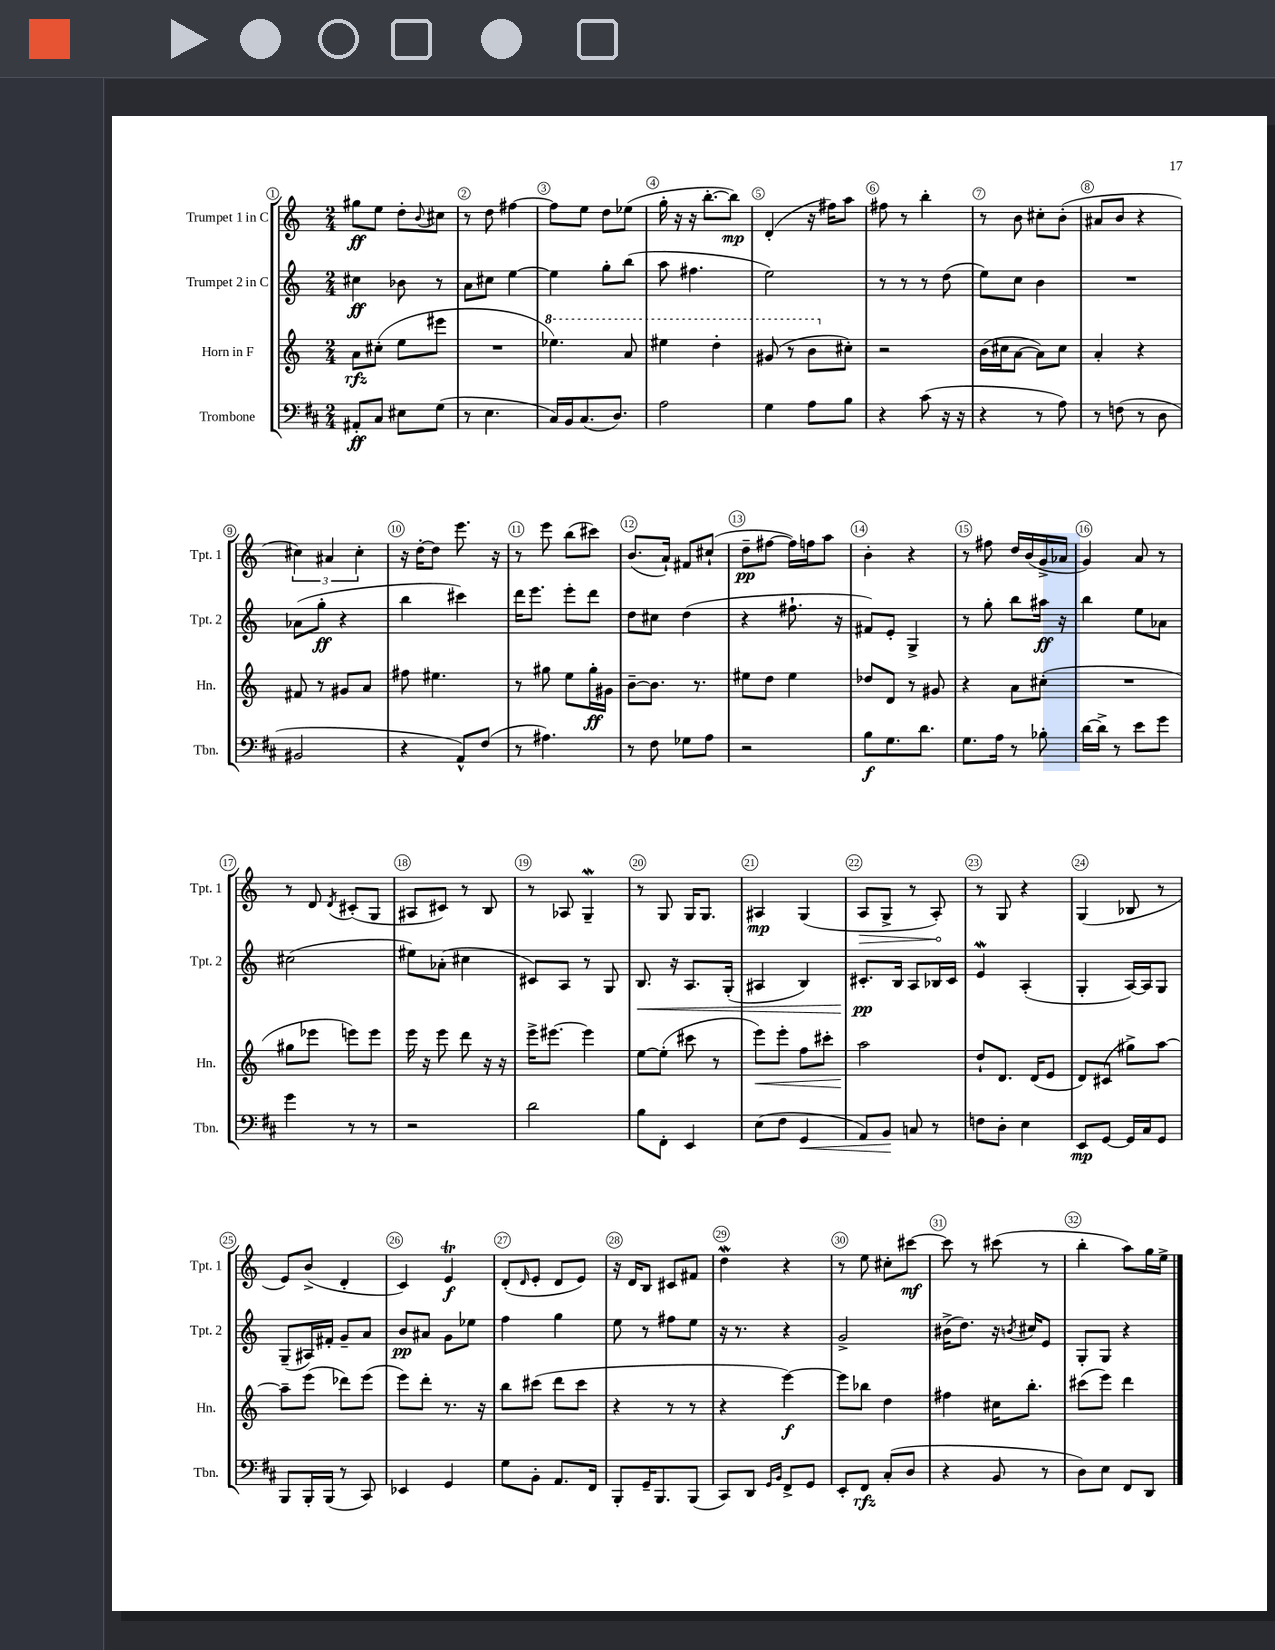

**kern	**kern	**kern	**kern
*staff4	*staff3	*staff2	*staff1
*clefF4	*clefG2	*clefG2	*clefG2
*k[f#c#]	*k[]	*k[]	*k[]
*M2/4	*M2/4	*M2/4	*M2/4
8AA#'/L	8a\L	4cc#\	8gg#\L
8C#/J	(8cc#'\J	.	8ee\J
8E#\L	8ee\L	8b-\	8dd'\L
.	.	.	8qqb/
(8G\J	8eee#\J	8r	8cc#\J
=	=	=	=
8r	2r	8a\L	8r
4.E\	.	8cc#\J	8dd\
.	.	[4ee\	[4ff#\
=	=	=	=
16C#/LL)	4.eee-\)	4ee\]	8ff#\]L
16BB/J	.	.	.
(8.C#/	.	.	8ee\J
.	.	8gg'\L	8dd\L
8.D/J)	.	.	.
.	8aa/	(8bb\J	(8ee-\J
=	=	=	=
2A\	4eee#\	8aa\	16gg'\
.	.	.	16r
.	.	4.ff#\	16r
.	.	.	[8.bb'\L
.	4ddd'\	.	.
.	.	.	8bb\]J)
=	=	=	=
4G\	(8gg#/	2ee\)	(4d'/
.	8r	.	.
8A\L	8bb\L	.	16r
.	.	.	16ff#\LK)
8B\J	8cc#'\J)	.	8aa\J
=	=	=	=
4r	2r	8r	8ff#\
.	.	8r	8r
(8c#\	.	8r	4bb'\
16r	.	(8dd\	.
16r	.	.	.
=	=	=	=
4r	(16b\LL	8ee\L)	8r
.	16cc#\J	.	.
.	[8a\J	8cc\J	8b\
8r	8a\]L)	4b\	8cc#'\L
8A\)	8cc#\J	.	(8b'\J
=	=	=	=
8r	4a'/	2r	8a#/L
(8F\	.	.	8b/J
8r	4r	.	4r
8D\	.	.	.
=	=	=	=
2BB#/	8f#/	(8a-\L	6cc#\)
.	8r	8gg'\J	.
.	.	.	6a#/
.	8g#/L	4r	.
.	.	.	6cc#'\
.	8a/J	.	.
=	=	=	=
4r	8ff#\	4bb\	16r
.	.	.	[16dd'\LK
.	4.ee#\	.	8dd\]J
8AA^^/L)	.	4ccc#\)	8.eee\
(8F#/J	.	.	.
.	.	.	16r
=	=	=	=
8r	8r	16ddd\LK	8r
.	.	8.eee\J	.
4.A#\)	8gg#\	.	8eee\
.	8ee\L	8eee'\L	(8bb\L
.	16gg#'\L	8ddd\J	8ccc#\J)
.	16g#\JJ	.	.
=	=	=	=
8r	[8b~\L	8dd\L	(8.b/L
8F#\	8.b\]J	8cc#\J	.
.	.	.	16a`/Jk)
8G-\L	.	(4dd\	8f#/L
.	8.r	.	.
8A\J	.	.	(8cc#`/J
=	=	=	=
2r	8ee#\L	4r	8dd~\L
.	8dd\J	.	[8ff#\J
.	4ee#\	8.ff#`\	16ff#\]LL)
.	.	.	16ff\J
.	.	.	8aa\J
.	.	16r	.
=	=	=	=
8B\L	8dd-/L	8f#/L)	4b'\
8.G\	8d/J	8e'/J	.
.	8r	4G^/	4r
8.d\J	.	.	.
.	8g#/	.	.
=	=	=	=
8.G\L	4r	8r	8r
.	.	8gg'\	8ff#\
16A\Jk	.	.	.
8r	8a\L	8bb\L	16dd/LL
.	.	.	(16b/
8B-'\	(8cc#'\J	16aa#\Jk	16g^/
.	.	16r	16a-/JJ
=	=	=	=
[16d\LL	2r	4bb\	4g/)
16d^\]JJ	.	.	.
8r	.	.	.
8e\L	.	8ee\L	8a/
8g\J	.	8a-\J	8r
=	=	=	=
4g\	8gg#\L	(2cc#\	8r
.	8eee-\J	.	8d/
.	.	.	8qd/
8r	8eee\L)	.	(8c#'/L
8r	8eee\J	.	8G/J
=	=	=	=
2r	16eee\	8ee#\L)	8A#/L
.	16r	.	.
.	8eee\	(8a-'\J	8c#/J)
.	8ddd\	4cc#\	8r
.	16r	.	8B/
.	16r	.	.
=	=	=	=
2d\	16eee^\LK	8c#/L)	8r
.	[8.eee#\J	.	.
.	.	8A/J	8A-/
.	4eee#\]	8r	4G~/
.	.	8G/	.
=	=	=	=
8B\L	[8ee\L	8.B/	8r
8FF#'\J	(8ee'\]J	.	8G/
.	.	16r	.
4EE/	8ccc#\	8.A/L	16G/LK
.	.	.	8.G/J
.	8r	.	.
.	.	(16G'/Jk	.
=	=	=	=
(8E\L	8eee\L)	4A#/	4A#/
8F#\J	8eee'\J	.	.
4GG/	8ff\L	4B/)	(4G/
.	8ccc#'\J	.	.
=	=	=	=
8AA/L)	2aa\	8.c#'/L	8A/L
8BB/J	.	.	8G^/J
.	.	16B/Jk	.
8C/	.	8A/L	8r
8r	.	16B-/L	8A'/)
.	.	16c#/JJ	.
=	=	=	=
8F\L	8dd`/L	4e/	8r
8D'\J	8.d/J	.	8G/
4E\	.	(4A'/	4r
.	(16d/LK	.	.
.	8e/J	.	.
=	=	=	=
8EE/L	8d/L)	4G'/	(4G/
[8GG/J	(8c#/J	.	.
16GG/]LL	8gg#^\L)	[16A/LL)	8B-/
16C#/J	.	16A/]J	.
8GG/J	[8aa\J	8G/J	8r
=	=	=	=
8BBB/L	8aa~\]L	(8G~/L	8e/L)
16BBB'/L	(8eee\J	16A#/L)	(8b^/J
(16BBB/JJ	.	16f#'/JJ	.
8r	8ddd-\L)	8g~/L	4d'/
8CC#/)	(8eee\J	8a/J	.
=	=	=	=
4EE-/	8eee\L)	8b/L	4c/)
.	8ddd'\J	8a#/J	.
4GG/	8.r	8g\L	4e/
.	.	8ee-\J	.
.	16r	.	.
=	=	=	=
8G\L	8bb\L	4ff\	(8d'/L
.	.	.	16qqd/
8BB'\J	(8ccc#\J	.	8e'/J
8.AA/L	8ddd\L	4gg\	8d/L
.	8ccc#\J	.	8e/J)
16FF#/Jk	.	.	.
=	=	=	=
8BBB'/L	4r	8ee\	16r
.	.	.	16d/LK
16GG~/K	.	8r	8B/J
8.BBB/	.	.	.
.	8r	8ff#\L	8c#/L
(8BBB/J	8r	8ee\J	8f#/J
=	=	=	=
8CC#/L)	4r	16r	4dd\
.	.	8.r	.
8DD/J	.	.	.
16qqGG/LL	.	.	.
16qqBB/JJ	.	.	.
8FF#^/L	[4eee\)	4r	4r
8GG/J	.	.	.
=	=	=	=
8EE'/L	8eee\]L	2g^/	8r
8FF#/J	8bb-\J	.	8ee\
(8C#'/L	4dd\	.	8cc#'\L
8D/J	.	.	[8ccc#\J
=	=	=	=
4r	4ff#\	(16b#^\LK	8ccc#\]
.	.	8.dd\J)	.
.	.	.	8r
8BB/	16cc#\LK	16r	(8ccc#\
.	.	8qb/	.
.	8.bb'\J	16cc#/LK	.
8r	.	8e/J	8r
=	=	=	=
8D\L)	(8ccc#\L	8G'/L	4bb'\
8E\J	8eee\J)	8G/J	.
8FF#/L	4ddd\	4r	8aa\L)
8DD/J	.	.	16gg\L
.	.	.	16ee^\JJ
==	==	==	==
*-	*-	*-	*-
